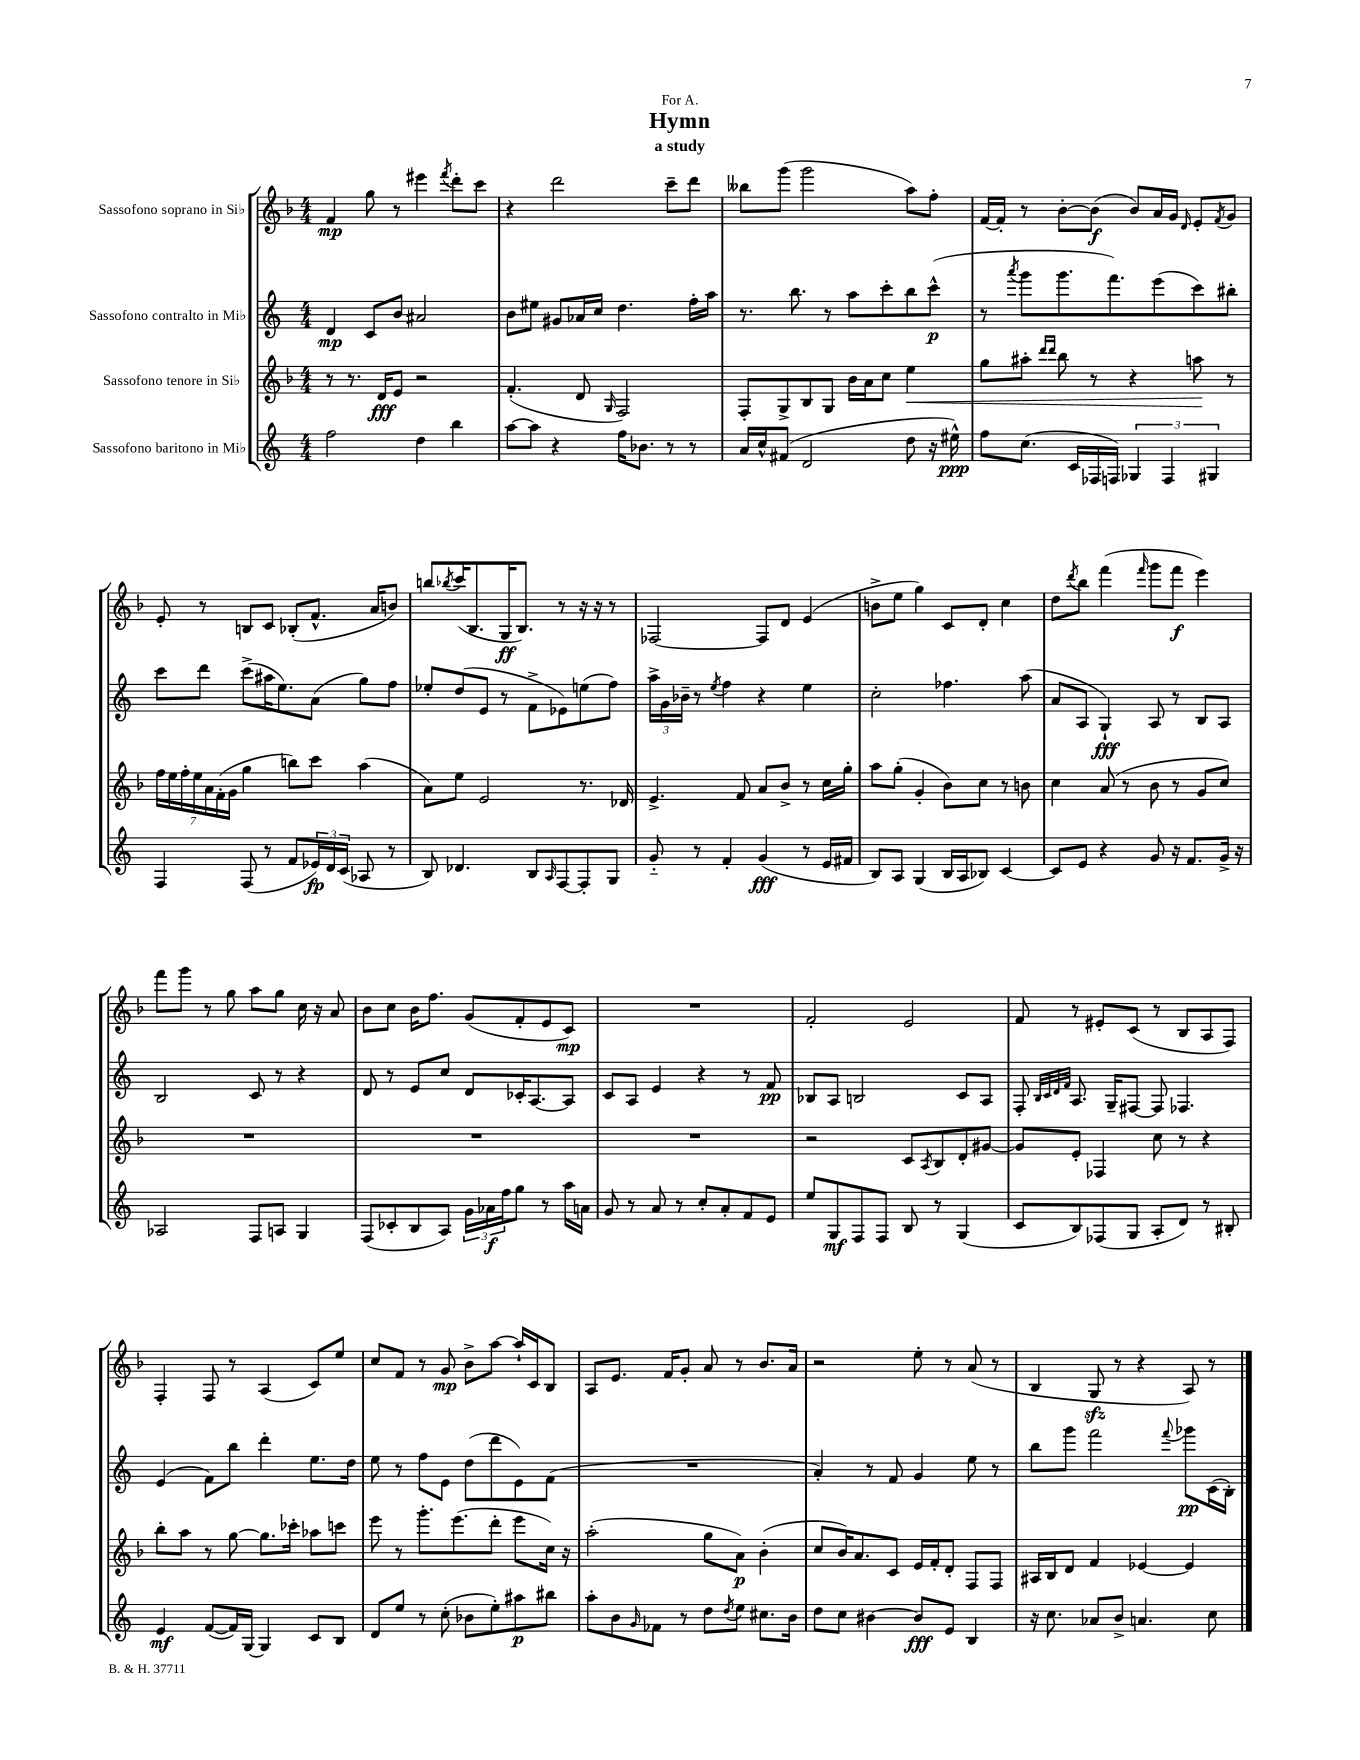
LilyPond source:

\header { title = "Hymn" subtitle = "a study" dedication = "For A." }
<<
\new StaffGroup <<
\new Staff = "s0" \with { instrumentName = "Sassofono soprano in Sib" } {
    \clef treble \key f \major \numericTimeSignature \time 4/4
    f'4\mp g''8 r8 eis'''4 \acciaccatura { f'''8 } d'''8-. c'''8 |
    r4 d'''2 c'''8-- d'''8 |
    beses''8 g'''8( g'''2 a''8) f''8-. |
    f'16~ f'16-. r8 bes'8~-. bes'8\f( bes'8) a'16 g'16 \grace { d'16 } e'8-. \acciaccatura { f'8 } g'8 |
    e'8-. r8 b8 c'8 bes8-.( f'8.-^ a'16 b'8) |
    b''8 \acciaccatura { bes''8 } c'''16( bes8. g16\ff bes8.) r8 r16 r16 r8 |
    fes2~ fes8 d'8 e'4( |
    b'8-> e''8 g''4) c'8 d'8-. c''4 |
    d''8 \acciaccatura { d'''8 } bes''8 f'''4( \grace { f'''16 } g'''8 f'''8\f e'''4) |
    f'''8 g'''8 r8 g''8 a''8 g''8 c''16 r16 a'8 |
    bes'8 c''8 bes'16 f''8. g'8( f'8-. e'8 c'8\mp) |
    R1 |
    f'2-. e'2 |
    f'8 r8 eis'8-. c'8( r8 bes8 a8 f8) |
    f4-. f8 r8 a4( c'8) e''8 |
    c''8 f'8 r8 g'8\mp bes'8-> a''8~ a''16-! c'16 bes8 |
    a8 e'8. f'16 g'8-. a'8 r8 bes'8. a'16 |
    r2 e''8-. r8 a'8( r8 |
    bes4 g8\sfz r8 r4 a8) r8 \bar "|." |
}
\new Staff = "s1" \with { instrumentName = "Sassofono contralto in Mib" } {
    \clef treble \key c \major \numericTimeSignature \time 4/4
    d'4\mp c'8 b'8 ais'2 |
    b'8 eis''8 gis'8 aes'16 c''16 d''4. f''16-. a''16 |
    r8. b''8. r8 a''8 c'''8-. b''8 c'''8-^\p( |
    r8 \acciaccatura { a'''8 } g'''8 g'''8. f'''8.) e'''8( c'''8) bis''8-. |
    c'''8 d'''8 c'''8->( ais''16 e''8.) a'8( g''8) f''8 |
    ees''8-. d''8( e'8 r8 f'8-> ees'8) e''8( f''8) |
    \tuplet 3/2 { a''16-> g'16 bes'16-- } r8 \acciaccatura { e''8 } f''4 r4 e''4 |
    c''2-. fes''4. a''8( |
    a'8 a8 g4-!\fff) a8 r8 b8 a8 |
    b2 c'8 r8 r4 |
    d'8 r8 e'8 c''8 d'8 ces'16-. a8.~ a8 |
    c'8 a8 e'4 r4 r8 f'8\pp |
    bes8 a8 b2 c'8 a8 |
    f8-. \grace { b32 c'32 d'32 f'32 } a8. g16-- fis8~ fis8 fes4. |
    e'4( f'8) b''8 d'''4-. e''8. d''16 |
    e''8 r8 f''8 e'8 d''8( d'''8 e'8) f'8( |
    R1 |
    a'4-.) r8 f'8 g'4 e''8 r8 |
    b''8 g'''8 f'''2 \appoggiatura { f'''8 } ges'''8\pp c'16( b16-.) \bar "|." |
}
\new Staff = "s2" \with { instrumentName = "Sassofono tenore in Sib" } {
    \clef treble \key f \major \numericTimeSignature \time 4/4
    r8 r8. d'16\fff e'8 r2 |
    f'4.-.( d'8 \grace { g16 } f2) |
    f8-. g8-> bes8 g8 bes'16 a'16 c''8 e''4\< |
    g''8 ais''8-. \grace { d'''16 d'''16 } bes''8 r8 r4 a''8\! r8 |
    \tuplet 7/4 { f''16 e''16 f''16-. e''16 a'16 f'16-.( g'16 } g''4 b''8) c'''8 a''4( |
    a'8) e''8 e'2 r8. des'16 |
    e'4.-> f'8 a'8 bes'8-> r8 c''16 g''16-. |
    a''8 g''8-.( g'4-. bes'8) c''8 r8 b'8 |
    c''4 a'8( r8 bes'8 r8 g'8 c''8) |
    R1 |
    R1 |
    R1 |
    r2 c'8 \acciaccatura { a8 } bes8 d'8-. gis'8~ |
    gis'8 e'8-. fes4 c''8 r8 r4 |
    bes''8-. a''8 r8 g''8~ g''8. ces'''16-. aes''8 c'''8 |
    e'''8 r8 g'''8.-. e'''8.( d'''8-. e'''8 c''16) r16 |
    a''2-.( g''8 a'8\p) bes'4-.( |
    c''8 bes'16) a'8. c'8 e'16 f'16-. d'8-. f8 f8 |
    ais16 bes16 d'8 f'4 ees'4~ ees'4 \bar "|." |
}
\new Staff = "s3" \with { instrumentName = "Sassofono baritono in Mib" } {
    \clef treble \key c \major \numericTimeSignature \time 4/4
    f''2 d''4 b''4 |
    a''8~ a''8 r4 f''16 bes'8. r8 r8 |
    a'16 c''16-^ fis'8( d'2 d''8 r16 eis''16-^\ppp) |
    f''8 c''8.( c'16 fes16 f16) \tuplet 3/2 { ges4 f4 gis4 } |
    f4 f8( r8 f'8 \tuplet 3/2 { ees'16\fp) d'16 c'16( } aes8 r8 |
    b8) des'4. b8 \grace { a16 } f8~ f8-. g8 |
    g'8-_ r8 f'4-. g'4\fff( r8 e'16 fis'16 |
    b8) a8 g4( b16 a16 bes8) c'4~ |
    c'8 e'8 r4 g'8 r16 f'8. g'16-> r16 |
    aes2 f8 a8 g4 |
    f8( ces'8-. b8 a8) \tuplet 3/2 { g'16 aes'16\f f''16 } g''8 r8 a''16 a'16 |
    g'8 r8 a'8 r8 c''8-. a'8-. f'8 e'8 |
    e''8 g8\mf f8 f8 b8 r8 g4( |
    c'8 b8) fes8( g8 a8-. d'8) r8 bis8-. |
    e'4\mf f'8~( f'16) g16~ g4 c'8 b8 |
    d'8 e''8 r8 c''8-.( bes'8 e''8-.) ais''8\p bis''8 |
    a''8-. b'8 \grace { g'16 } fes'8 r8 d''8 \acciaccatura { d''8 } e''8 cis''8. b'16 |
    d''8 c''8 bis'4~ bis'8\fff e'8 b4 |
    r16 c''8. aes'8 b'8-> a'4. c''8 \bar "|." |
}
>>
>>
\layout { \context { \Score \remove "Bar_number_engraver" } }
